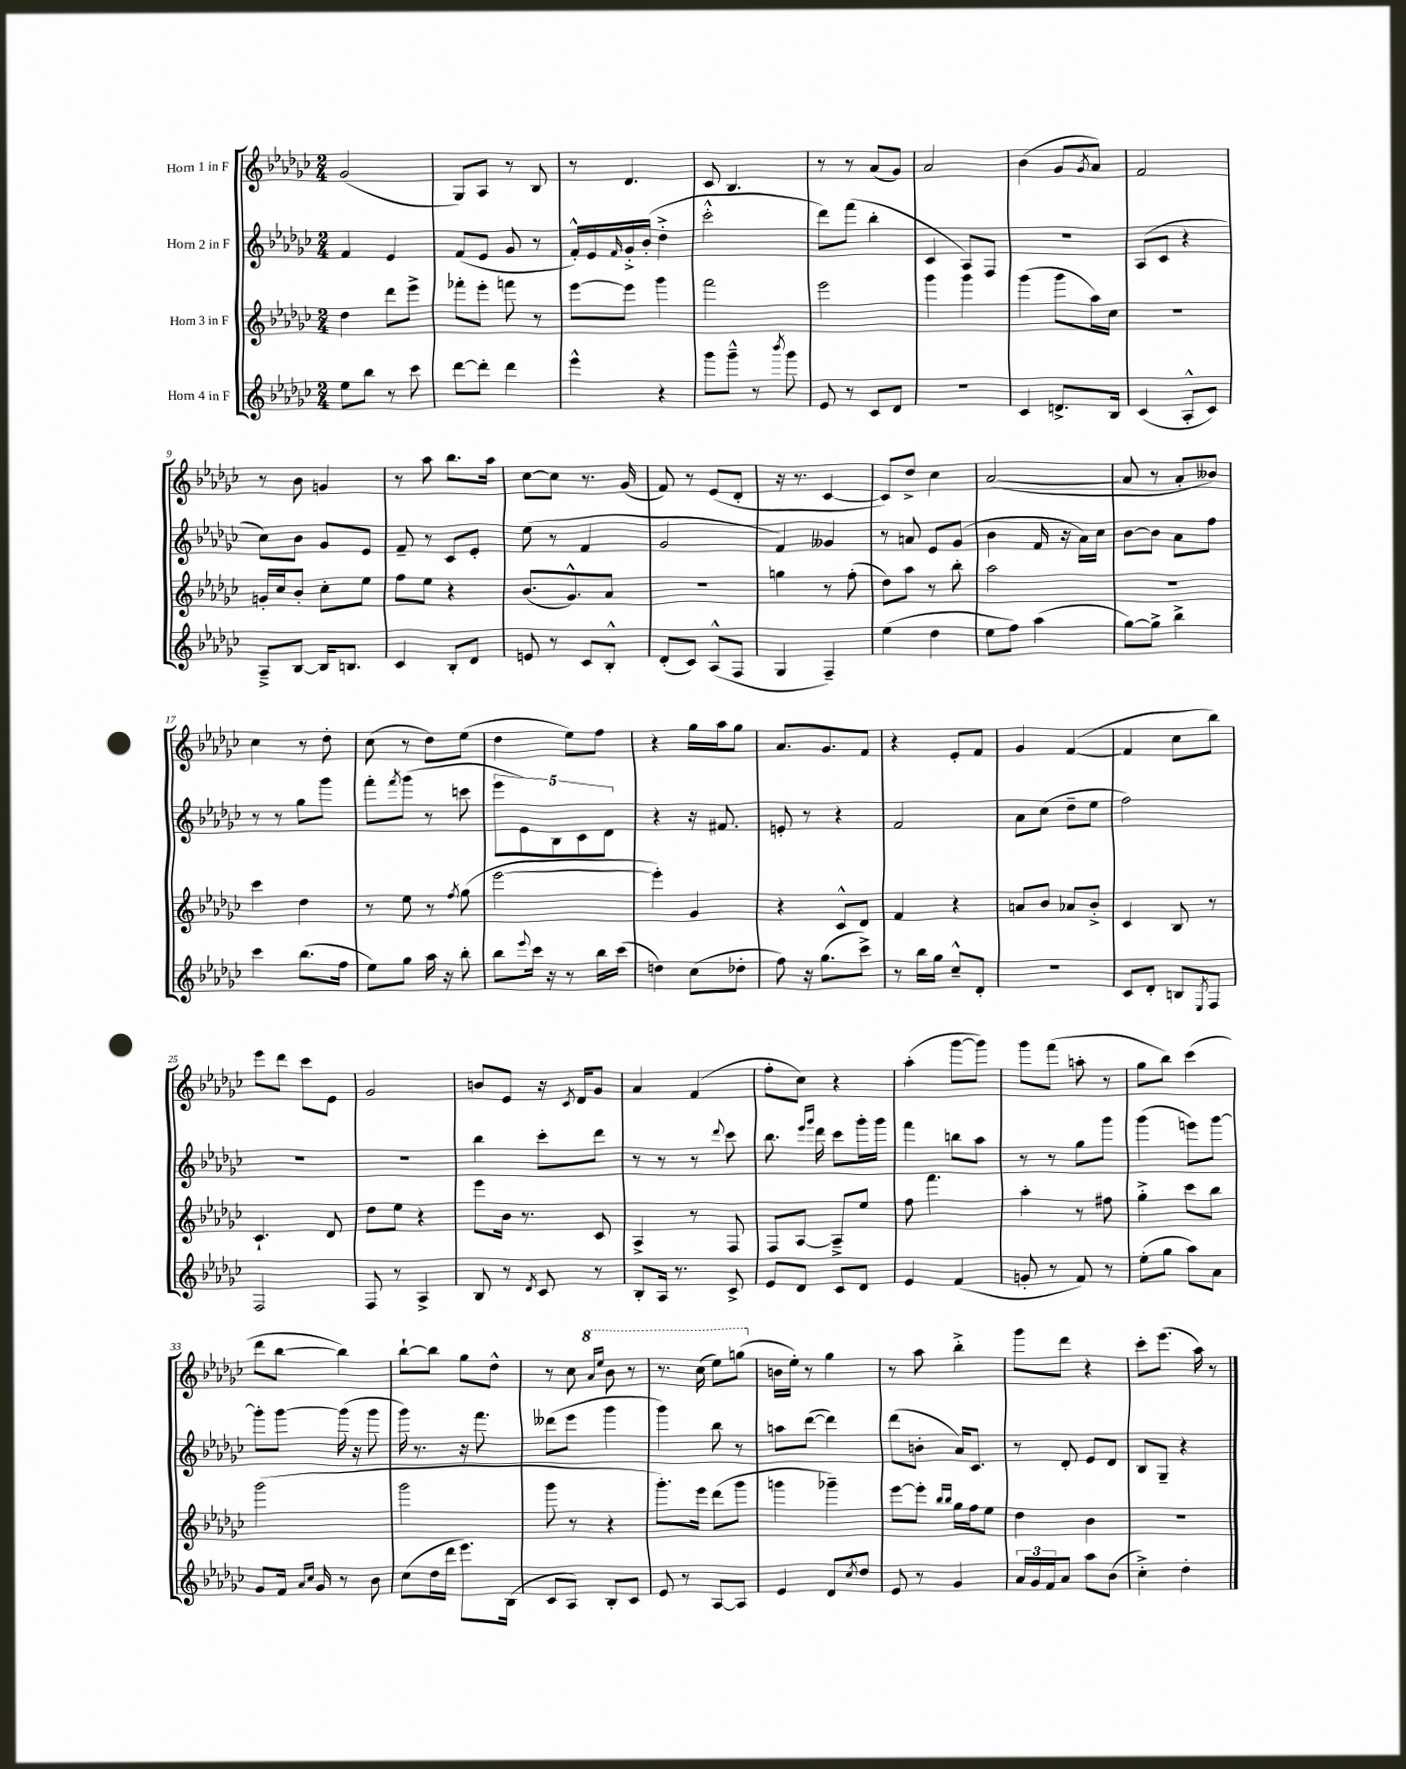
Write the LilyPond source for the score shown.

<<
\new StaffGroup <<
\new Staff = "s0" \with { instrumentName = "Horn 1 in F" } {
    \clef treble \key ges \major \numericTimeSignature \time 2/4
    ges'2( |
    ges8) aes8 r8 bes8 |
    r8 des'4. |
    ces'8 bes4. |
    r8 r8 aes'8( ges'8) |
    aes'2 |
    bes'4( ges'8 \acciaccatura { ges'8 } aes'8) |
    f'2 |
    r8 bes'8 g'4 |
    r8 aes''8 bes''8. aes''16 |
    ces''8~ ces''8 r8. ges'16( |
    f'8) r8 ees'8( des'8-. |
    r16 r8. ces'4~ |
    ces'8) des''8-> ces''4 |
    aes'2~( |
    aes'8 r8 aes'8-. beses'8) |
    ces''4 r8 des''8-. |
    ces''8( r8 des''8) ees''8( |
    des''4 ees''8) f''8 |
    r4 ges''16 aes''16 ges''8 |
    aes'8. ges'8. f'8 |
    r4 ees'8-. f'8 |
    ges'4 f'4~( |
    f'4 ces''8 bes''8) |
    ees'''8 des'''8 ces'''8 ees'8 |
    ges'2 |
    b'8 ees'8 r16 \acciaccatura { ces'8 } des'16 ges'8 |
    aes'4 f'4( |
    f''8-. ces''8) r4 |
    aes''4-.( ges'''8~ ges'''8) |
    ges'''8 f'''8( a''8-. r8 |
    ges''8 bes''8) ces'''4( |
    des'''8 bes''8~ bes''4) |
    bes''8~-! bes''8 ges''8 des''8-^ |
    r8 ces''8 \ottava #1 \grace { aes''16 ees'''16 } bes''8 r8 |
    r8. ces'''16( ees'''8) g'''8( \ottava #0 |
    b'16 ees''16-.) r8 ges''4 |
    r8 aes''8 bes''4-.-> |
    ges'''8 des'''8 r4 |
    ces'''8-. ees'''8.( aes''16) r8 \bar "|." |
}
\new Staff = "s1" \with { instrumentName = "Horn 2 in F" } {
    \clef treble \key ges \major \numericTimeSignature \time 2/4
    f'4 ees'4 |
    f'8( ees'8 ges'8 r8 |
    f'16-.-^) ees'16 \grace { f'16 } ges'16-.-> bes'16-.( des''4-.-> |
    ces'''2-.-^ |
    des'''8) f'''8( bes''4-. |
    ces'4 aes8) f8 |
    R2 |
    aes8( ces'8 r4 |
    ces''8) bes'8 ges'8 ees'8 |
    f'8-- r8 ces'8 ees'8-. |
    ees''8( r8 f'4 |
    ges'2 |
    f'4) geses'4 |
    r8 a'8 ees'8 ges'8( |
    bes'4 f'16 r16 aes'16) ces''16 |
    bes'8~ bes'8 aes'8 f''8 |
    r8 r8 ges''8 ges'''8 |
    f'''8-. \acciaccatura { f'''8 } ges'''8( r8 c'''8 |
    \tuplet 5/4 { ees'''8 ees'8) bes8 ces'8 des'8 } |
    r4 r16 fis'8. |
    e'8-. r8 r4 |
    f'2 |
    aes'8 ces''8( des''8-- ees''8 |
    f''2) |
    R2 |
    R2 |
    bes''4 ces'''8-. des'''8 |
    r8 r8 r8 \appoggiatura { des'''8 } ces'''8 |
    bes''8. \grace { ees'''16 ges'''16 } des'''16 ces'''8 ges'''16-. ges'''16 |
    f'''4 b''8 aes''8 |
    r8 r8 ges''8 ges'''8 |
    ges'''4( e'''8) ges'''8~ |
    ges'''8-. ges'''8~ ges'''16( r16 ges'''8 |
    ges'''16) r8. r16 f'''8. |
    deses'''8( ees'''8 ges'''4 |
    ges'''4) bes''8 r8 |
    a''8 des'''8~( des'''4) |
    des'''8( b'8-. aes'16) ces'8. |
    r8 des'8-. ees'8 des'8 |
    bes8 ges8-- r4 \bar "|." |
}
\new Staff = "s2" \with { instrumentName = "Horn 3 in F" } {
    \clef treble \key ges \major \numericTimeSignature \time 2/4
    des''4 des'''8 ees'''8-> |
    fes'''8-. ees'''8-. f'''8 r8 |
    ees'''8~ ees'''8 ges'''4 |
    f'''2 |
    ees'''2 |
    ges'''4 ges'''4 |
    ges'''4( ges'''8 aes''16) ces''16 |
    r2 |
    g'16-. ces''16 bes'8-. ces''8-. ees''8 |
    f''8 ees''8 r4 |
    bes'8.( ges'8.-^) aes'8 |
    R2 |
    g''4 r8 f''8-.( |
    des''8) aes''8 r8 bes''8-. |
    aes''2 |
    r2 |
    ces'''4 des''4 |
    r8 ees''8 r8 \acciaccatura { f''8 } ges''8( |
    ees'''2~ |
    ees'''4-.) ges'4 |
    r4 ces'8-^ des'8 |
    f'4 r4 |
    a'8 bes'8 aes'8 bes'8-.-> |
    ces'4 bes8 r8 |
    ces'4.-! des'8 |
    des''8 ees''8 r4 |
    ees'''8 bes'16 r8. ces'8 |
    aes4-> r8 f8 |
    f8 aes8~ aes8---> ees''8 |
    f''8 f'''4. |
    aes''4-. r8 fis''8 |
    ges''4-.-> ces'''8 bes''8 |
    ges'''2( |
    ges'''2 |
    ges'''8 r8 r4 |
    ges'''8.-.) ees'''16 des'''8( ges'''8 |
    g'''4 ges'''4--) |
    ees'''8~ ees'''8-. \grace { bes''16 bes''16 } ges''16 f''16 ees''8 |
    des''4 bes'4 |
    r2 \bar "|." |
}
\new Staff = "s3" \with { instrumentName = "Horn 4 in F" } {
    \clef treble \key ges \major \numericTimeSignature \time 2/4
    ees''8 bes''8 r8 ces'''8 |
    des'''8~ des'''8-. des'''4 |
    ees'''4-^ r4 |
    ges'''8 ges'''8---^ r8 \acciaccatura { bes'''8 } ges'''8 |
    ees'8 r8 ces'8 des'8 |
    R2 |
    ces'4 d'8.-> bes16 |
    ces'4( aes8-.-^ ces'8) |
    aes8---> bes8~ bes16 b8. |
    ces'4 bes8-. des'8 |
    e'8 r8 ces'8 bes8-.-^ |
    des'8-.( ces'8) aes8-^( f8 |
    ges4 f4--) |
    ees''4( des''4 |
    ees''8 f''8) aes''4( |
    ges''8~) ges''8-> bes''4-> |
    ces'''4 bes''8.( f''16 |
    ees''8) ges''8 aes''16 r16 bes''8-. |
    bes''8 \appoggiatura { ees'''8 } ces'''16 r16 r8 bes''16 ces'''16( |
    d''4) ces''8( des''8-. |
    f''8) r16 ges''8.( ces'''8->) |
    r8 bes''16 ges''16 ces''8---^ des'8-. |
    r2 |
    ces'8 des'8-. b8 \acciaccatura { ees8 } f8 |
    f2 |
    f8 r8 aes4-> |
    bes8 r8 \acciaccatura { des'8 } ces'8 r8 |
    bes8-. aes16 r8. ces'8-> |
    ees'8 des'8 ces'8 des'8 |
    ees'4 f'4( |
    g'8-. r8 f'8) r8 |
    ees''8-.( ges''8 aes''8) aes'8 |
    ges'8 f'16 \grace { aes'16 ces''16 } ges'16 r8 bes'8 |
    ces''8( des''16 des'''16 ees'''8.) bes16( |
    ces'8 aes8) bes8-. ces'8 |
    ees'8 r8 aes8~ aes8 |
    ees'4 des'8 \acciaccatura { ces''8 } des''8 |
    ees'8 r8 ges'4 |
    \tuplet 3/2 { aes'16 ges'16 f'16 } aes'8 aes''8 bes'8( |
    ces''4-.->) des''4-. \bar "|." |
}
>>
>>
